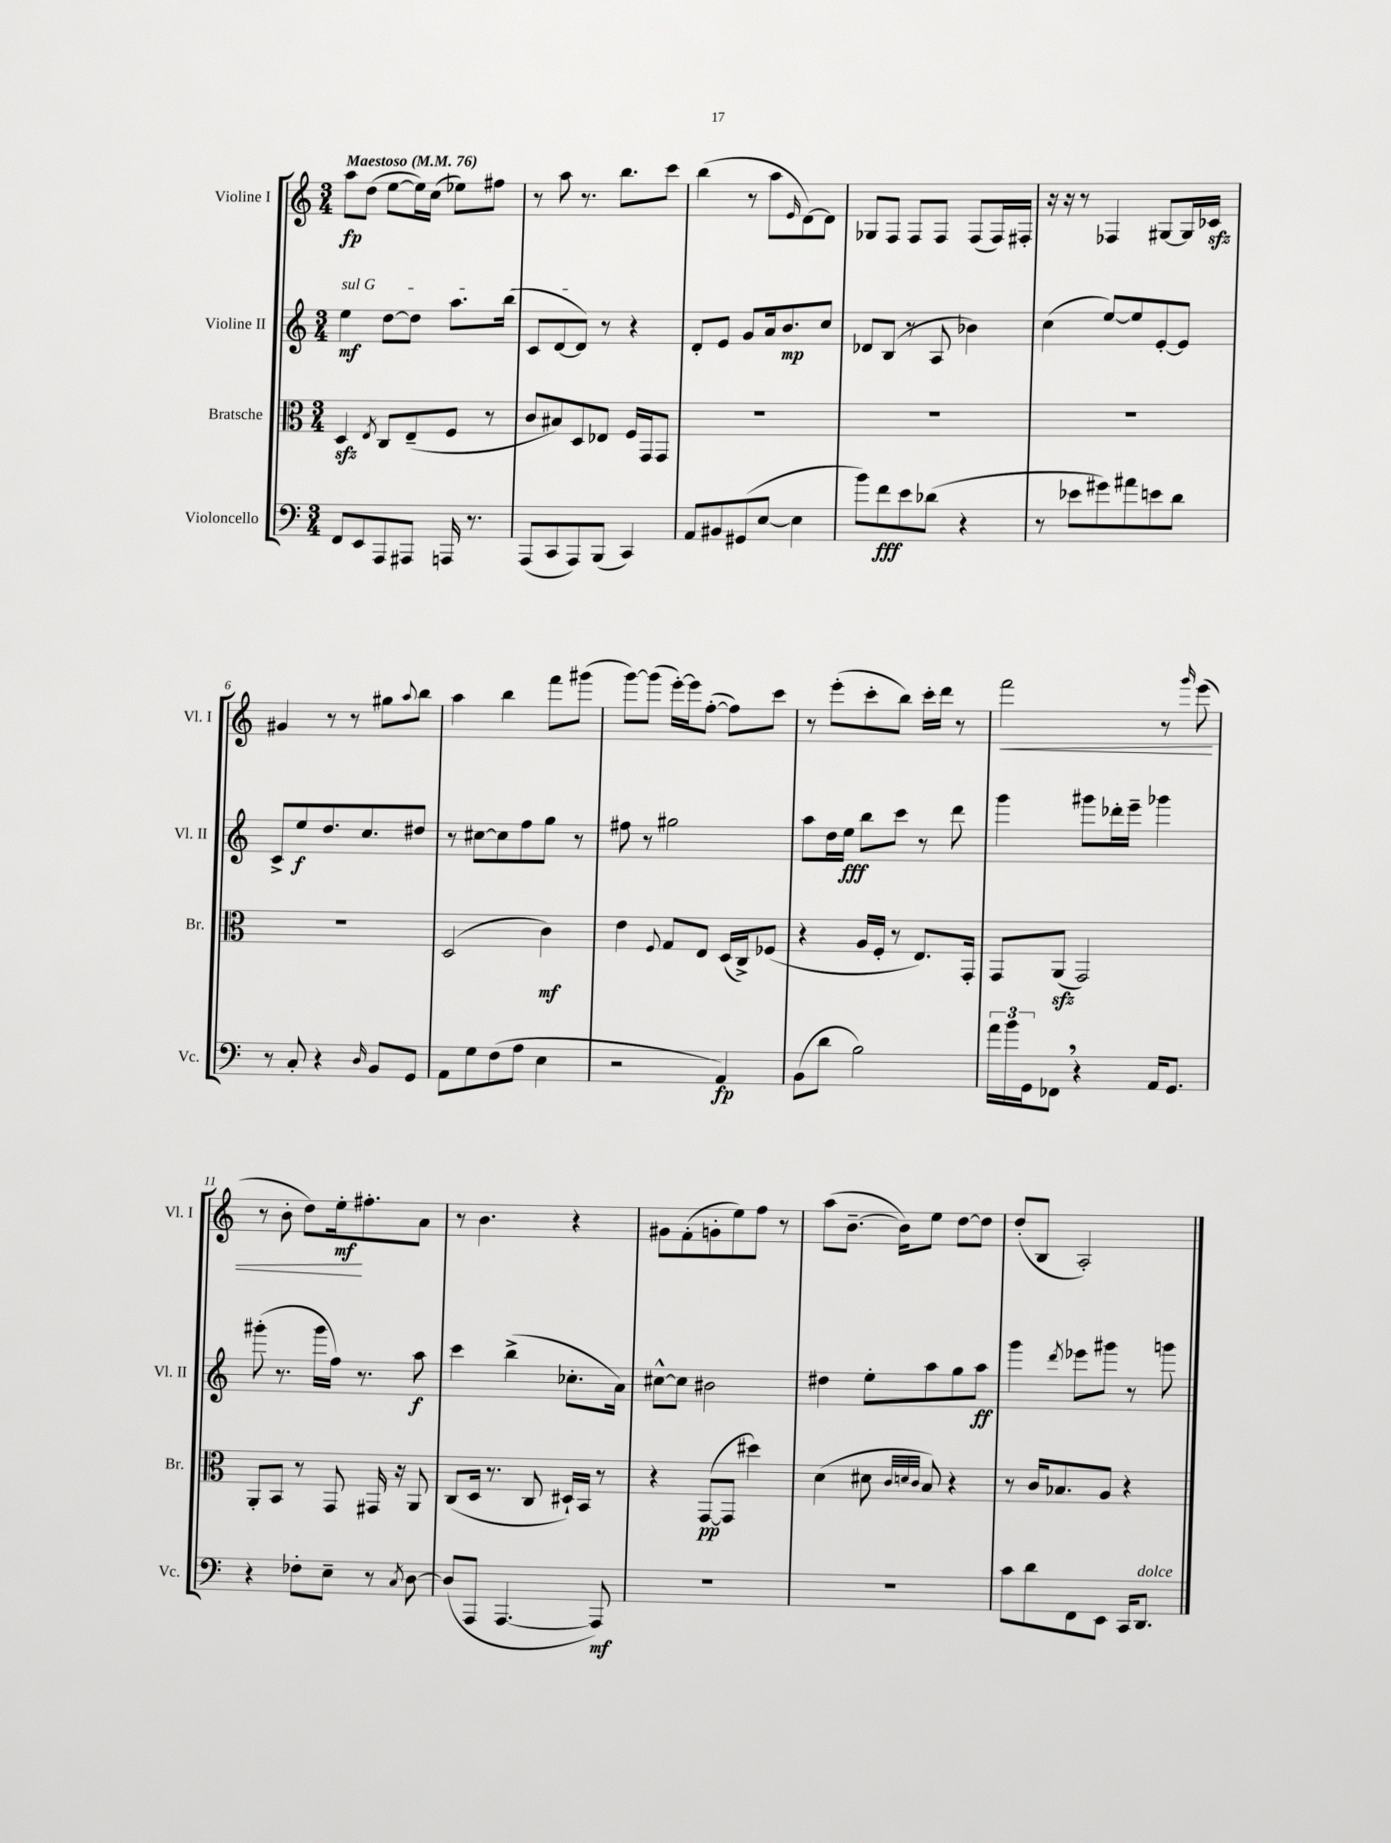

**kern	**dynam	**kern	**dynam	**kern	**dynam	**kern	**dynam
*part4	*part4	*part3	*part3	*part2	*part2	*part1	*part1
*staff4	*staff4	*staff3	*staff3	*staff2	*staff2	*staff1	*staff1
*I"Violoncello	*	*I"Bratsche	*	*I"Violine II	*	*I"Violine I	*
*I'Vc.	*	*I'Br.	*	*I'Vl. II	*	*I'Vl. I	*
*clefF4	*	*clefC3	*	*clefG2	*	*clefG2	*
*k[]	*	*k[]	*	*k[]	*	*k[]	*
*M3/4	*	*M3/4	*	*M3/4	*	*M3/4	*
*MM76	*	*MM76	*	*MM76	*	*MM76	*
=1	=1	=1	=1	=1	=1	=1	=1
!	!	!	!	!	!	!LO:TX:a:B:t=Maestoso	!
!	!	!	!	!LO:TX:a:i:t=sul G	!	!	!
8FF/L	.	4Dzz/	.	4ee\	mf	8aa\L	fp
8EE/	.	.	.	.	.	(8dd\J	.
.	.	8qE/	.	.	.	.	.
8AAA/	.	8C/L	.	[8dd\L	.	[8ee\L	.
8AAA#X/J	.	(8E~/	.	8dd\J]	.	16ee\L])	.
.	.	.	.	.	.	(16cc\JJ	.
16AAAn/	.	8F/J	.	8.aa\L	.	8ee-X\L)	.
8.r	.	.	.	.	.	.	.
.	.	8r	.	.	.	8ff#X\J	.
.	.	.	.	(16bb\Jk	.	.	.
=2	=2	=2	=2	=2	=2	=2	=2
(8AAA/L	.	8c/L	.	8c/L	.	8r	.
8CC/	.	8B#X/)	.	[8d/	.	8aa\	.
8AAA/)	.	8D/	.	8d/J])	.	8.r	.
(8BBB/J	.	8E-X/J	.	8r	.	.	.
.	.	.	.	.	.	8.bb\L	.
4CC/)	.	16F/LL	.	4r	.	.	.
.	.	16GG/J	.	.	.	.	.
.	.	8GG/J	.	.	.	8ccc\J	.
=3	=3	=3	=3	=3	=3	=3	=3
8AA/L	.	2.r	.	8d'/L	.	(4bb\	.
8BB#X/	.	.	.	8e/J	.	.	.
(8GG#X/	.	.	.	8g/L	.	8r	.
[8E/J	.	.	.	16a/k	.	8aa\L	.
.	.	.	.	8.b/	mp	.	.
.	.	.	.	.	.	16qqe/	.
4E\]	.	.	.	.	.	[8d\)	.
.	.	.	.	8cc/J	.	8d\J]	.
=4	=4	=4	=4	=4	=4	=4	=4
8b\L)	.	2.r	.	8d-X/L	.	8G-X/L	.
8f\	fff	.	.	(8B/J	.	8F/J	.
8e\	.	.	.	8r	.	8F/L	.
(8d-X\J	.	.	.	8A/	.	8F/J	.
4r	.	.	.	4b-X\)	.	(8F/L	.
.	.	.	.	.	.	16F/L)	.
.	.	.	.	.	.	16F#X'/JJ	.
=5	=5	=5	=5	=5	=5	=5	=5
8r	.	2.r	.	(4cc\	.	16r	.
.	.	.	.	.	.	16r	.
8e-X\L	.	.	.	.	.	8r	.
8g#X\)	.	.	.	[8ee/L)	.	4F-X/	.
8a#X\	.	.	.	8ee/]	.	.	.
8en\	.	.	.	[8e'/	.	[8G#X/L	.
8d\J	.	.	.	8e/J]	.	16G#/L]	.
.	.	.	.	.	.	16c-Xzz/JJ	.
!!LO:LB:g=z
=6	=6	=6	=6	=6	=6	=6	=6
8r	.	2.r	.	8c^/L	.	4g#X/	.
8C'/	.	.	.	8ee/	f	.	.
4r	.	.	.	8.dd/	.	8r	.
.	.	.	.	.	.	8r	.
.	.	.	.	8.cc/	.	.	.
16qqD/	.	.	.	.	.	.	.
8BB/L	.	.	.	.	.	8gg#X\L	.
.	.	.	.	.	.	8qqaa/	.
8GG/J	.	.	.	8dd#X/J	.	8bb\J	.
=7	=7	=7	=7	=7	=7	=7	=7
8AA\L	.	(2D/	.	8r	.	4aa\	.
8G\	.	.	.	[8cc#X\L	.	.	.
(8F\	.	.	.	8cc#\]	.	4bb\	.
8A\J	.	.	.	8ff\	.	.	.
4E\	.	4c\)	mf	8gg\J	.	8fff\L	.
.	.	.	.	8r	.	(8ggg#X\J	.
=8	=8	=8	=8	=8	=8	=8	=8
2r	.	4e\	.	8ff#X\	.	[8ggg\L)	.
.	.	.	.	8r	.	(8ggg\J]	.
.	.	8qqF/	.	.	.	.	.
.	.	8G/L	.	2gg#X\	.	[16eee'\LL)	.
.	.	.	.	.	.	16eee\J]	.
.	.	8E/J	.	.	.	([8ff'\J	.
4AA/)	fp	(16D/LL	.	.	.	8ff\L])	.
.	.	16C^/J)	.	.	.	.	.
.	.	(8F-X/J	.	.	.	8ccc\J	.
=9	=9	=9	=9	=9	=9	=9	=9
(8BB\L	.	4r	.	8aa\L	.	8r	.
8d\J	.	.	.	16dd\L	.	(8eee'\L	.
.	.	.	.	16ee\JJ	fff	.	.
2B\)	.	16A/LL	.	8bb\L	.	8ccc'\	.
.	.	16F'/JJ	.	.	.	.	.
.	.	8r	.	8ccc\J	.	8bb\J)	.
.	.	8.E/L)	.	8r	.	16ccc'\LL	.
.	.	.	.	.	.	16ddd\JJ	.
.	.	.	.	8ddd\	.	8r	.
.	.	16GG'/Jk	.	.	.	.	.
=10	=10	=10	=10	=10	=10	=10	=10
!	!	!	!	!	!	!	!LO:HP:b
24a\LL	.	8GG/L	.	4ggg\	.	2fff\	<
24b\	.	.	.	.	.	.	.
24GG\J	.	.	.	.	.	.	.
8FF-X,\J	.	(8AAzz/J	.	.	.	.	.
4r	.	2GG/)	.	8ggg#X\L	.	.	.
.	.	.	.	16ddd-X'\L	.	.	.
.	.	.	.	16eee~\JJ	.	.	.
16AA/KL	.	.	.	4ggg-X\	.	8r	.
8.GG/J	.	.	.	.	.	.	.
.	.	.	.	.	.	16qqggg/	.
.	.	.	.	.	.	(8eee\	.
!!LO:LB:g=z
=11	=11	=11	=11	=11	=11	=11	=11
4r	.	8AA'/L	.	(8ggg#X'\	.	8r	.
.	.	8BB/J	.	8.r	.	8b'\	.
8F-X'\L	.	8r	.	.	.	8dd\L)	.
.	.	.	.	16ggg#\LL	.	.	.
8E~\J	.	8GG/	.	16ff\JJ)	.	16ee'\k	mf
.	.	.	.	8.r	.	8.ff#X'\	[
8r	.	16GG#X/	.	.	.	.	.
.	.	16r	.	.	.	.	.
8qC/	.	.	.	.	.	.	.
[8D\	.	8AA/	.	8aa\	f	8a\J	.
=12	=12	=12	=12	=12	=12	=12	=12
(8D/L]	.	(8C/L	.	4ccc\	.	8r	.
8AAA/J	.	16D/Jk	.	.	.	4.b\	.
.	.	8.r	.	.	.	.	.
[4.AAA/	.	.	.	(4bb^\	.	.	.
.	.	8C/	.	.	.	.	.
.	.	16D#X`/LL)	.	8.cc-X'\L	.	4r	.
.	.	16BB/JJ	.	.	.	.	.
8AAA/])	mf	8r	.	.	.	.	.
.	.	.	.	16a\Jk)	.	.	.
=13	=13	=13	=13	=13	=13	=13	=13
2.r	.	4r	.	[8cc#X^^\L	.	8g#X\L	.
.	.	.	.	8cc#\J]	.	(8f'\	.
.	.	([8GG/L	pp	2b#X\	.	8gn'\	.
.	.	8GG/J]	.	.	.	8ee\)	.
.	.	4dd#X\)	.	.	.	8ff\J	.
.	.	.	.	.	.	8r	.
=14	=14	=14	=14	=14	=14	=14	=14
2.r	.	(4d\	.	4dd#X\	.	(8aa\L	.
.	.	.	.	.	.	[8.b~\J	.
.	.	8d#X\	.	8ee'\L	.	.	.
.	.	.	.	.	.	16b\KL])	.
.	.	32qqc/LLL	.	.	.	.	.
.	.	32qqdn/	.	.	.	.	.
.	.	32qqc/JJJ	.	.	.	.	.
.	.	8B/)	.	8aa\	.	8ee\J	.
.	.	4r	.	8gg\	.	[8dd\L	.
.	.	.	.	8aa\J	ff	8dd\J]	.
=15	=15	=15	=15	=15	=15	=15	=15
8c\L	.	8r	.	4ggg\	.	(8dd'/L	.
8d\	.	16c/KL	.	.	.	8B/J	.
.	.	8.B-X/	.	.	.	.	.
.	.	.	.	8qddd/	.	.	.
8FF\	.	.	.	8eee-X\L	.	2A'/)	.
8EE\J	.	8A/J	.	8ggg#X\J	.	.	.
16CC/KL	.	4r	.	8r	.	.	.
!LO:TX:a:i:t=dolce	!	!	!	!	!	!	!
8.DD/J	.	.	.	.	.	.	.
.	.	.	.	8gggn\	.	.	.
==	==	==	==	==	==	==	==
*-	*-	*-	*-	*-	*-	*-	*-
